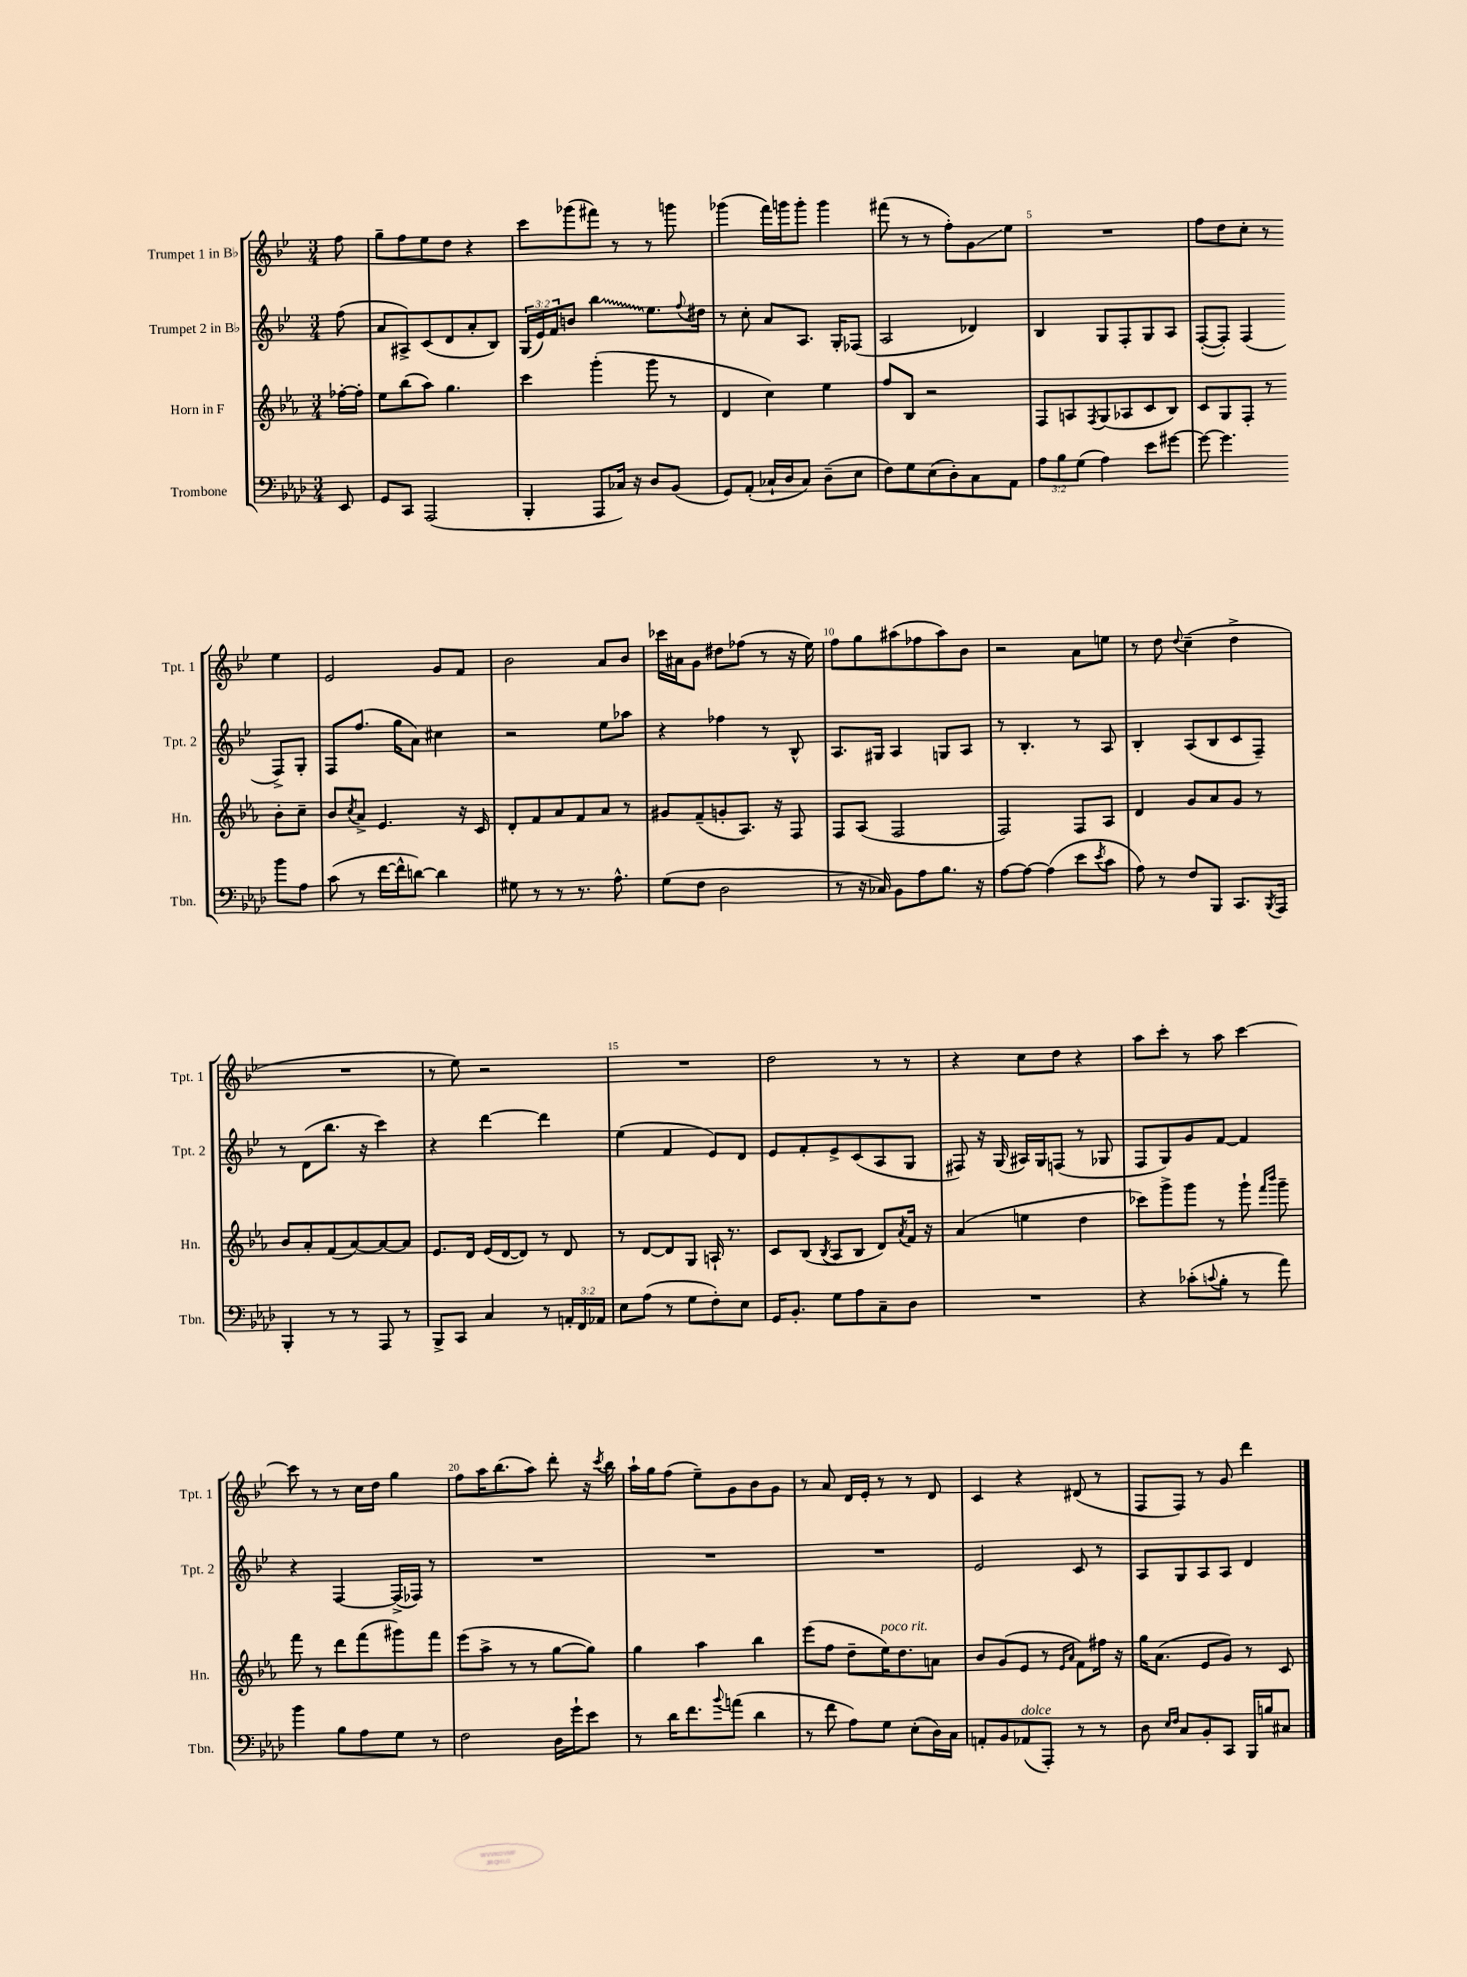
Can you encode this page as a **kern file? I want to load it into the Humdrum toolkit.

**kern	**kern	**kern	**kern
*staff4	*staff3	*staff2	*staff1
*clefF4	*clefG2	*clefG2	*clefG2
*k[b-e-a-d-]	*k[b-e-a-]	*k[b-e-]	*k[b-e-]
*M3/4	*M3/4	*M3/4	*M3/4
8EE-	[16ff-'	(8ff	8ff
.	16ff-']	.	.
=	=	=	=
8GG	8ee-	8a	8gg~
8CC	(8bb-	8A#^)	8ff
(2AAA-	8aa-)	(8c	8ee-
.	4.gg	8d	8dd
.	.	8a'	4r
.	.	8B-)	.
=	=	=	=
4BBB-'	4ccc	(24G	8ccc
.	.	24e-)	.
.	.	24f	.
.	.	8b	(8ggg-
8AAA-	(4ggg'	4bb-	8fff#)
16C-)	.	.	8r
16r	.	.	.
8D-	8ggg	8.ee-	8r
(8BB-	8r	.	8ggg
.	.	8qqff	.
.	.	16dd#	.
=	=	=	=
8GG)	4d	8r	(4ggg-
(8AA-'	.	8cc'	.
16C-`	4cc)	8a	16fff)
16D-	.	.	16ggg
8C-)	.	8.A	8ggg'
(8D-~	4ee-	.	4ggg
.	.	16G'	.
8E-	.	(8F-	.
=	=	=	=
8F)	8ff	2A	(8fff#
8G	8B-	.	8r
(8E-	2r	.	8r
8D-')	.	.	8ff')
8C	.	4d-)	8g
8AA-	.	.	8ee-
=	=	=	=
12A-	8F	4B-	2.r
12B-	.	.	.
.	8A	.	.
(12G	.	.	.
.	8qF	.	.
4A-)	(8G	8G	.
.	8A-	8F'	.
8e-	8c	8G	.
[8g#	8B-)	8A	.
=	=	=	=
8g#_	8c	([8F'	8ff
4.g#]	8G	8F'])	8dd
.	8F'	(4F	8cc'
.	8r	.	8r
8b-	8b-'	8F^)	4ee-
8A-	8cc~	8G'	.
=	=	=	=
(8c	8b-	8F	2e-
.	8qcc	.	.
8r	8a-^	(8.ff	.
[16f	4.e-	.	.
16f^^]	.	16gg	.
[8d)	.	8a)	.
4d]	.	4cc#	8g
.	16r	.	8f
.	16c	.	.
=	=	=	=
8G#	8d'	2r	2b-
8r	8f	.	.
8r	8a-	.	.
8.r	8f	.	.
.	8a-	8ee-	8a
8.A-^^	.	.	.
.	8r	8aa-	8b-
=	=	=	=
(8G	8g#	4r	16ccc-
.	.	.	16a#
8F	(8f~	.	8g
2D-	8g'	4ff-	8dd#
.	8.A-)	.	(8ff-
.	.	8r	8r
.	16r	.	.
.	8F	8B-^^	16r
.	.	.	16ee-)
=	=	=	=
8r	8F	8.A	8ff
16r	(8A-	.	8gg
16C-)	.	16G#	.
8BB-	2F	4A	(8aa#
8A-	.	.	8ff-
8.B-	.	8G	8aa#)
.	.	8A	8b-
16r	.	.	.
=	=	=	=
[8A-	2F)	8r	2r
8A-_	.	4.B-'	.
(4A-]	.	.	.
8e-	8F	8r	8a
8qe-	.	.	.
8c	8A-	8A	8ee
=	=	=	=
8A-)	4d	4B-'	8r
8r	.	.	8dd
.	.	.	8qqdd
8F	8g	(8A	(4cc~
8BBB-	8a-	8B-	.
8.CC	8g	8c	4dd^
.	8r	8F~)	.
8qBBB-	.	.	.
16AAA-	.	.	.
=	=	=	=
4BBB-'	8b-	8r	2.r
.	8a-'	(8d	.
8r	(8f	8.bb-	.
8r	[8a-)	.	.
.	.	16r	.
8AAA-	8a-_	4ccc)	.
8r	8a-]	.	.
=	=	=	=
8BBB-^	8.e-	4r	8r
8CC	.	.	8ee-)
.	16d	.	.
4C	(16e-	[4ddd	2r
.	[16d	.	.
.	8d])	.	.
8r	8r	4ddd]	.
24AA'	8d	.	.
24FF	.	.	.
24AA-	.	.	.
=	=	=	=
8E-	8r	(4ee-	2.r
(8A-	[8d	.	.
8r	8d]	4f	.
8G	8G	.	.
8F')	16A`	8e-)	.
.	8.r	.	.
8E-	.	8d	.
=	=	=	=
16GG	8c	8e-	2dd
8.BB-'	.	.	.
.	(8B-	8f'	.
.	8qB-	.	.
8G	8A-	8e-^	.
8A-	8B-	(8c	.
8C~	8d)	8A	8r
.	8qa-	.	.
8D-	16f	8G	8r
.	16r	.	.
=	=	=	=
2.r	(4a-	8F#)	4r
.	.	16r	.
.	.	(16G	.
.	4ee	16A#)	8cc
.	.	16G	.
.	.	(8F	8dd
.	4dd	8r	4r
.	.	8G-	.
=	=	=	=
4r	8ccc-)	8F	8aa
.	8ggg^	8G)	8ccc'
(8c-'	8ggg	8g	8r
8qqc	.	.	.
8B-'	8r	[8f	8aa
8r	8ggg`	4f]	[4ccc
.	16qqfff	.	.
.	16qqbbb-	.	.
8a-)	8ggg~	.	.
=	=	=	=
4b-	8fff	4r	8ccc]
.	8r	.	8r
8B-	8ddd	[4F	8r
8A-	(8fff	.	16cc
.	.	.	16dd
8G	8ggg#)	(16F^]	4gg
.	.	16F-)	.
8r	8fff	8r	.
=	=	=	=
2F	(8eee-	2.r	8ff
.	8aa-^	.	16aa
.	.	.	(8.bb-
.	8r	.	.
.	8r	.	8aa)
16D-	[8gg	.	8ddd'
16g`	.	.	.
8e-	8gg])	.	16r
.	.	.	8qccc
.	.	.	16bb-
=	=	=	=
8r	4gg	2.r	16aa`
.	.	.	16gg
16d-	.	.	(8ff
8.f	.	.	.
.	4aa-	.	8ee-~)
8qqb-	.	.	.
(8a	.	.	8g
4d-	4bb-	.	8b-
.	.	.	8g
=	=	=	=
8r	(8eee-	2.r	8r
8f	8ff	.	8a
8A-)	8dd~	.	16d
.	.	.	16e-'
8G	16ee-)	.	8r
.	8.dd	.	.
(8E-'	.	.	8r
16D-)	8a	.	8d
16C	.	.	.
=	=	=	=
8AA'	8b-	2e-	4c
8BB-	(8g	.	.
(8AA-	8e-	.	4r
8AAA-')	8r	.	.
.	16qqe-	.	.
.	16qqa-	.	.
8r	8f)	8c	(8d#
8r	16ff#	8r	8r
.	16r	.	.
=	=	=	=
8D-	16gg	8A	8F
.	(8.a-	.	.
16qqE-	.	.	.
16qqF	.	.	.
8C	.	8G	8F)
8BB-'	8e-	8A	8r
8CC	8g)	8A	8g
16BBB-	8r	4d	4ddd
16B	.	.	.
8C#	8c	.	.
==	==	==	==
*-	*-	*-	*-
